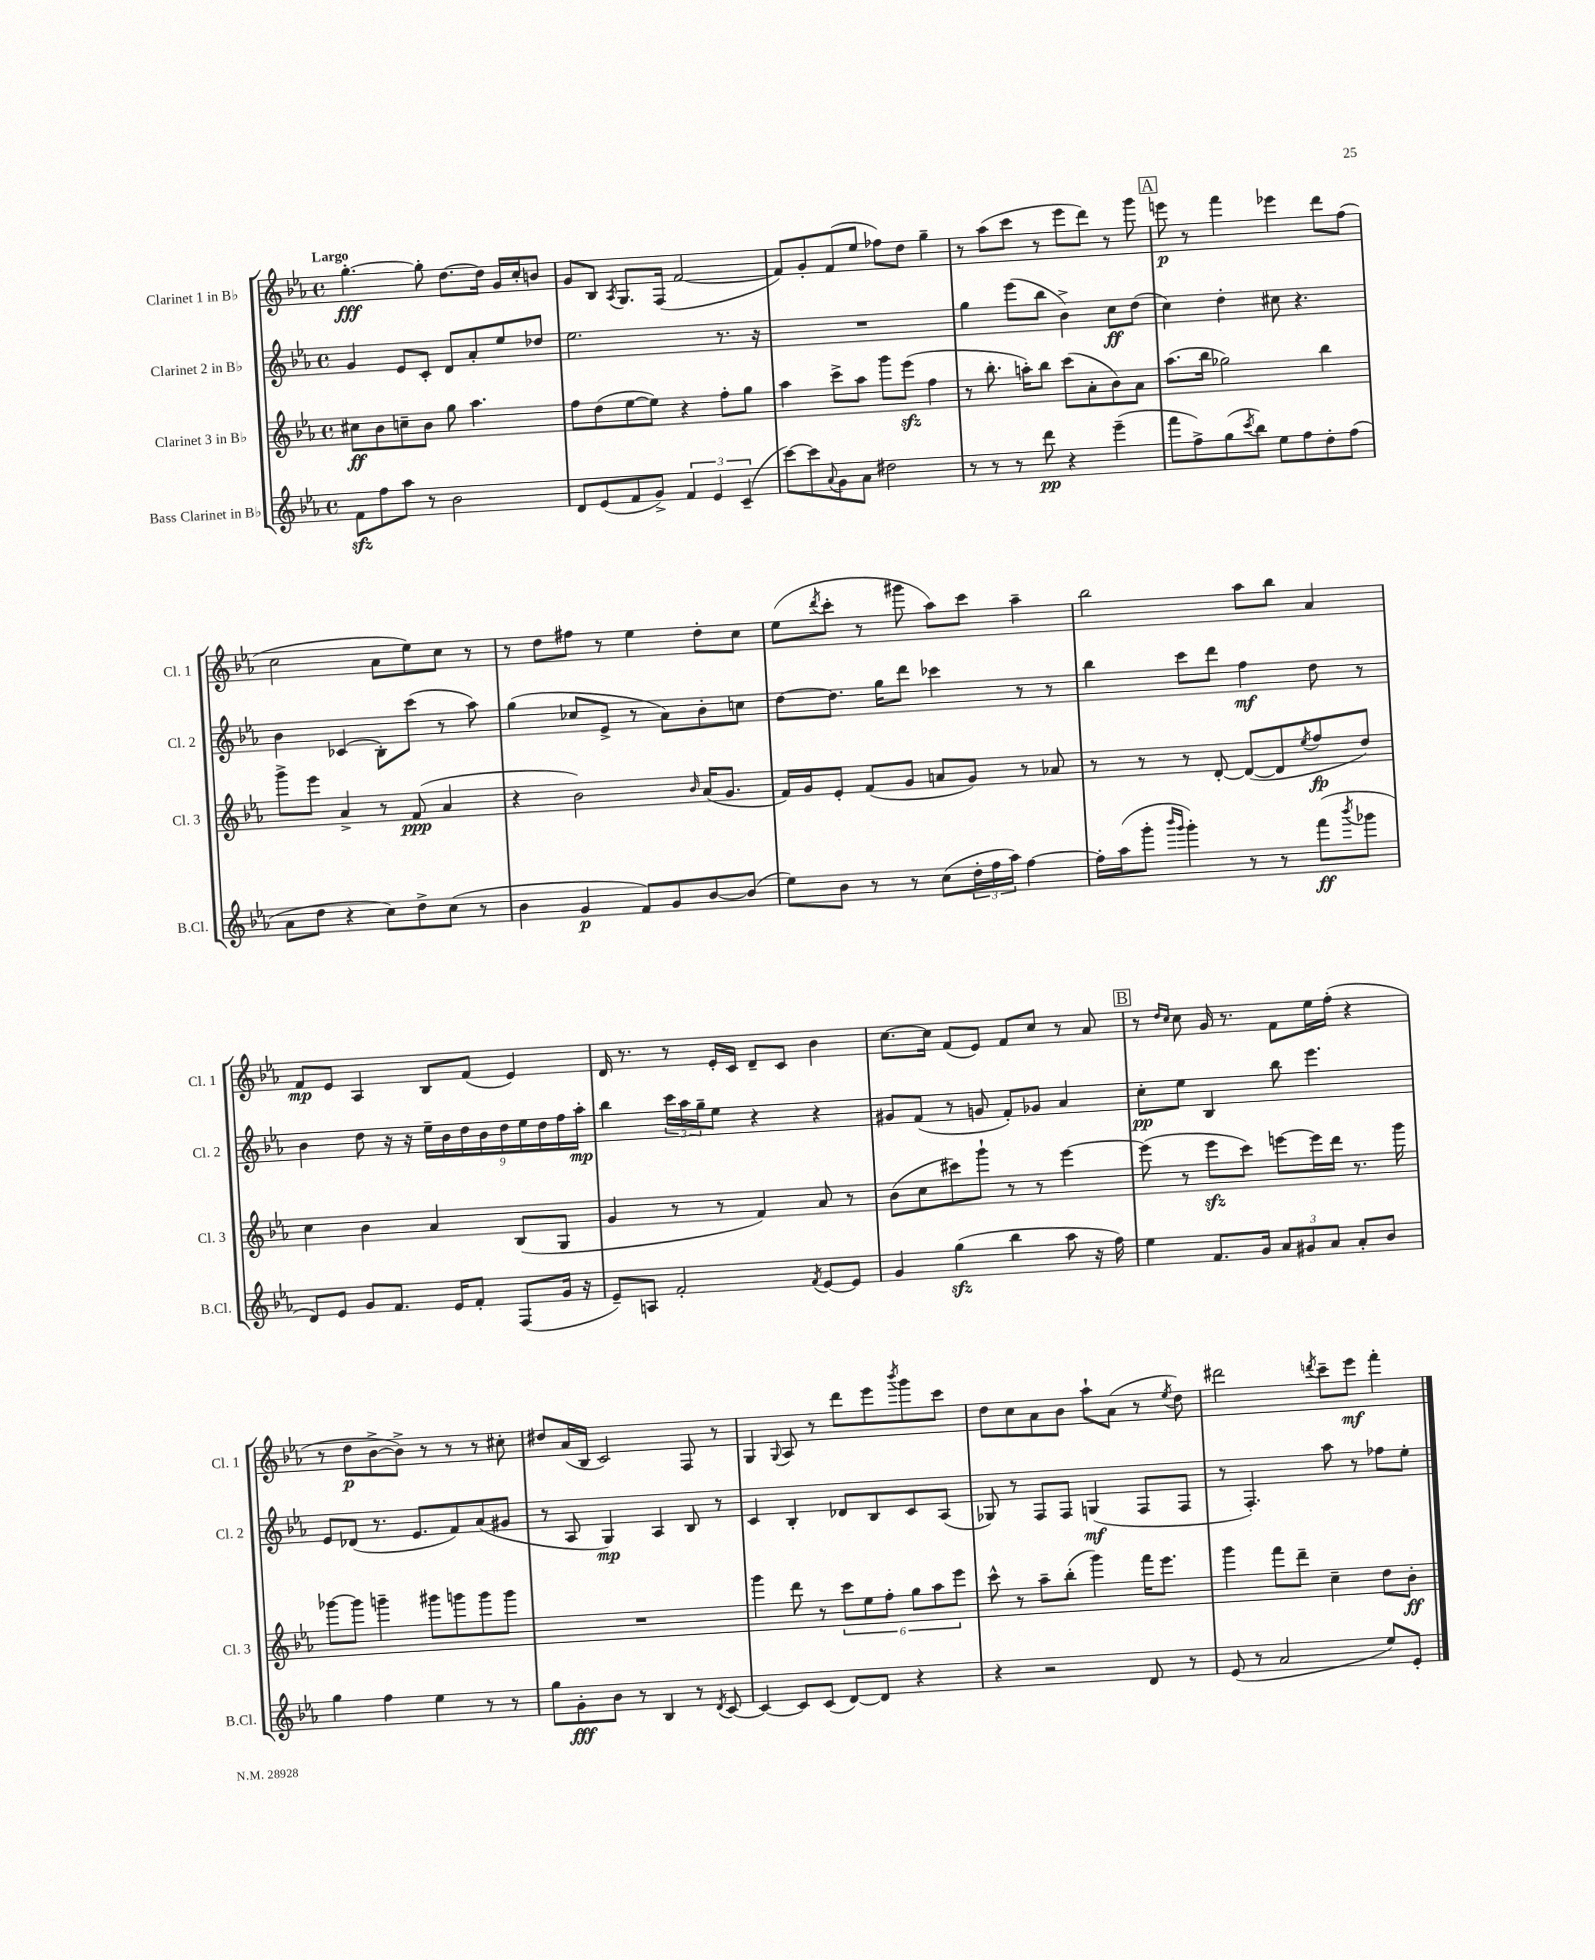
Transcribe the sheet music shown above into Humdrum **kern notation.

**kern	**kern	**kern	**kern
*staff4	*staff3	*staff2	*staff1
*clefG2	*clefG2	*clefG2	*clefG2
*k[b-e-a-]	*k[b-e-a-]	*k[b-e-a-]	*k[b-e-a-]
*M4/4	*M4/4	*M4/4	*M4/4
*met(c)	*met(c)	*met(c)	*met(c)
8f	8cc#	4g	[4.gg'
8ff	8b-	.	.
8aa-	8cc~	8e-	.
8r	8b-	8c'	8gg']
2b-	8gg	8d	[8.dd
.	4.aa-	8a-'	.
.	.	.	16dd]
.	.	8ee-	16g
.	.	.	16cc'
.	.	8dd-	8b
=	=	=	=
8d	8ff	2.ee-	8g
(8e-	(8dd	.	8B-
.	.	.	8qA-
8f	[8ee-	.	8.G
8g^)	8ee-])	.	.
.	.	.	(16F
6f	4r	.	[2f
6e-	.	.	.
.	8ff'	8.r	.
(6c~	.	.	.
.	8gg	.	.
.	.	16r	.
=	=	=	=
[8ccc)	4aa-	1r	8f])
8ccc]	.	.	8g'
8qqa-	.	.	.
8g	8ccc^	.	(8f
8a-	8aa-	.	8ee-
2dd#	8ggg	.	8ff-)
.	(8eee-	.	8dd
.	4ff	.	4gg~
=	=	=	=
8r	8r	4gg	8r
8r	8.bb-'	.	(8aa-
8r	.	(8eee-	8ccc
.	16aa')	.	.
8ddd	8bb-	8bb-	8r
4r	(8ccc	4b-^)	8eee-
.	8a-'	.	8ddd)
(4eee-~	8b-)	8cc	8r
.	8a-	(8dd	8ggg
=	=	=	=
8fff	(8.aa-	4cc)	8eee
8ff^)	.	.	8r
.	16bb-	.	.
(8gg	2gg-)	4dd'	4fff
8qccc	.	.	.
8bb-)	.	.	.
8ee-	.	8cc#	4eee-
8ff	.	4.r	.
8dd'	4bb-	.	8ddd
(8ff	.	.	(8ff
=	=	=	=
8a-	8ggg^	4b-	2cc
8dd	8eee-	.	.
4r	4a-^	(4c-	.
8cc)	8r	8B-')	8a-
8dd^	(8f	(8ccc	8ee-)
(8cc	4a-	8r	8cc
8r	.	8aa-)	8r
=	=	=	=
4b-	4r	(4gg	8r
.	.	.	8dd
4g	2b-)	8cc-	8ff#
.	.	8e-^	8r
8f)	.	8r	4ee-
8g	.	8a-)	.
.	16qqb-	.	.
[8b-	(16a-	8b-'	8dd'
.	8.g	.	.
(8b-]	.	8cc	8cc
=	=	=	=
8ee-)	16f)	[8dd	(8ee-
.	16g	.	.
.	.	.	8qddd
8b-	8e-'	8.dd]	8ccc'
8r	(8f	.	8r
.	.	16gg	.
8r	8g	8ddd	8ggg#
(8cc	8a	4ccc-	8aa-)
24dd'	8g)	.	8ccc
24ff	.	.	.
24aa-)	.	.	.
[4ff	8r	8r	4aa-~
.	8a-	8r	.
=	=	=	=
16ff']	8r	4bb-	2bb-
(16aa-	.	.	.
8ggg'	8r	.	.
16qqbbb-	.	.	.
16qqggg	.	.	.
4ggg')	8r	8ccc	.
.	[8d'	8ddd	.
8r	(8d_	4ff	8aa-
8r	8d]	.	8bb-
.	8qee-	.	.
(8fff	8ff	8dd	4a-
8qbbb-	.	.	.
8ggg-	8dd)	8r	.
=	=	=	=
8d)	4cc	4b-	8f
8e-	.	.	8e-
8g	4b-	8dd	4A-
8.f	.	16r	.
.	.	16r	.
.	4a-	18ee-~	8B-
.	.	18b-	.
16e-	.	.	.
.	.	18dd	.
8f'	.	.	(8f
.	.	18b-	.
.	.	18dd	.
(8F	(8B-	.	4e-)
.	.	18ee-	.
.	.	18dd	.
16g	8G	.	.
.	.	18ff	.
16r	.	.	.
.	.	18aa-'	.
=	=	=	=
8e-~)	4g	4bb-	16d
.	.	.	8.r
8A	.	.	.
2f'	8r	24ccc	8r
.	.	24aa-	.
.	.	24gg~	.
.	8r	8ee-	16e-'
.	.	.	16c
.	4f)	4r	8d~
.	.	.	8c
8qf	.	.	.
[8e-	8a-	4r	4b-
8e-]	8r	.	.
=	=	=	=
4g	(8b-	8g#	[8.cc
.	8cc	(8f	.
.	.	.	16cc]
(4gg	8ccc#)	8r	(8f
.	8ggg`	8g	8e-)
4bb-	8r	8f')	8f
.	8r	8g-	8cc
8aa-	[4eee-	4a-	8r
16r	.	.	8a-
16ff)	.	.	.
=	=	=	=
4ee-	(8eee-]	8cc'	8r
.	.	.	16qqdd
.	.	.	16qqcc
.	8r	8ee-	8cc
8.f	8eee-	4B-	16g
.	.	.	8.r
.	8ccc)	.	.
16g	.	.	.
12a-	[8eee	8bb-	8f
12g#	.	.	.
.	16eee]	4.eee-	16ee-
12a-	.	.	.
.	16ddd	.	(16ff'
8a-'	8.r	.	4r
8b-	.	.	.
.	16ggg	.	.
=	=	=	=
4gg	[8ggg-	8e-	8r
.	8ggg-]	(8d-	8dd
4ff	4ggg~	8.r	[8b-^
.	.	.	8b-^])
.	.	8.e-	.
4ee-	8ggg#	.	8r
.	8ggg	8f)	8r
8r	8ggg	(8a-	8r
8r	8ggg	8g#	8cc#'
=	=	=	=
8gg	1r	8r	8dd#
8g'	.	8A-	(16a-
.	.	.	16B-
8b-	.	4G)	2c)
8r	.	.	.
4B-	.	4A-	.
8r	.	8B-	8F
8qd	.	.	.
[8c	.	8r	8r
=	=	=	=
4c_	4ggg	4c	4G
.	.	.	8qqG
8c]	8ddd	4B-'	8A-
(8c	8r	.	8r
[8d)	12ccc	8d-	8ddd
.	12ee-	.	.
8d]	.	8B-	8eee-
.	12ff'	.	.
.	.	.	8qbbb-
4r	12gg	8c	8ggg
.	12aa-	.	.
.	.	(8A-	8ccc
.	12eee-	.	.
=	=	=	=
4r	8ccc^^	8G-)	8dd
.	8r	8r	8cc
2r	8aa-~	8F	8a-
.	(8bb-'	8F	8b-
.	4ggg)	(4G	8aa-`
.	.	.	(8a-
8d	16fff	8F	8r
.	8.eee-	.	.
.	.	.	8qee-
8r	.	8F	8dd)
=	=	=	=
(8e-	4ggg	8r	2ddd#
8r	.	4.F')	.
2a-	8fff	.	.
.	8ddd~	.	.
.	.	.	8qddd
.	4cc~	8aa-	8ccc~
.	.	8r	8eee-
8ee-)	8dd	8ff-	4fff'
8e-'	8b-'	8ee-'	.
==	==	==	==
*-	*-	*-	*-
